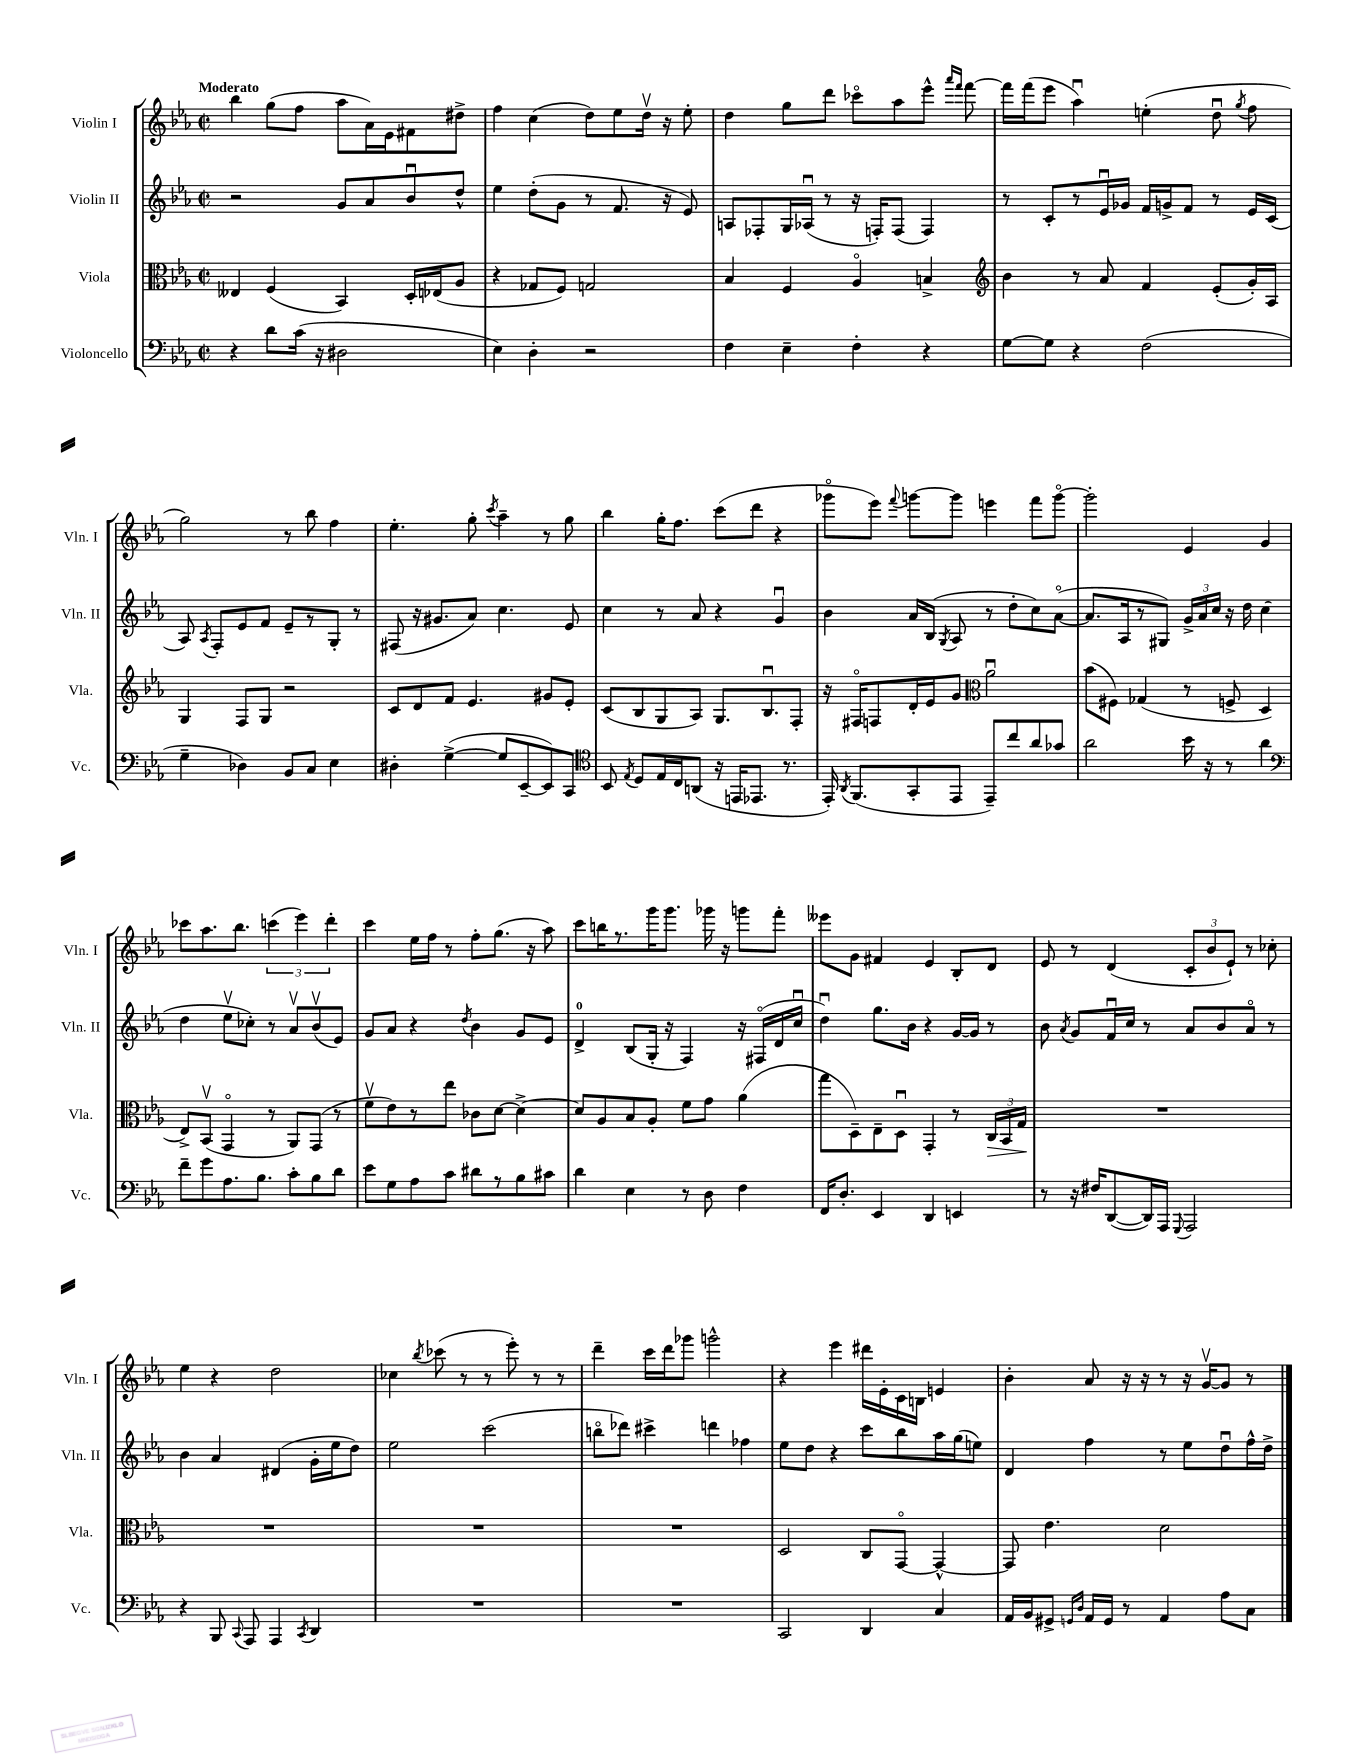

**kern	**kern	**dynam	**kern	**kern
*part4	*part3	*part3	*part2	*part1
*staff4	*staff3	*staff3	*staff2	*staff1
*I"Violoncello	*I"Viola	*	*I"Violin II	*I"Violin I
*I'Vc.	*I'Vla.	*	*I'Vln. II	*I'Vln. I
*clefF4	*clefC3	*	*clefG2	*clefG2
*k[b-e-a-]	*k[b-e-a-]	*	*k[b-e-a-]	*k[b-e-a-]
*M2/2	*M2/2	*	*M2/2	*M2/2
*met(c|)	*met(c|)	*	*met(c|)	*met(c|)
=1	=1	=1	=1	=1
!	!	!	!	!LO:TX:a:B:t=Moderato
4r	4E--X/	.	2r	4bb-\
8d\L	(4F/	.	.	(8gg\L
(16c\Jk	.	.	.	8ff\J
16r	.	.	.	.
2D#X\	4BB-/)	.	8g/L	8aa-\L
.	.	.	8a-/	16a-\L)
.	.	.	.	16e-\J
.	16D'/LL	.	8b-u/	8f#X\
.	(16E-X/J	.	.	.
.	8A-/J	.	8dd^^/J	8dd#X^\J
=2	=2	=2	=2	=2
4E-\)	4r	.	4ee-\	4ff\
4D'\	8G-X/L	.	(8dd'\L	(4cc\
.	8F/J)	.	8g\J	.
2r	2Gn/	.	8r	8dd\L)
.	.	.	8.f/	8ee-\
.	.	.	.	16ddv\Jk
.	.	.	16r	16r
.	.	.	8e-/)	8ee-'\
=3	=3	=3	=3	=3
4F\	4B-/	.	8An/L	4dd\
.	.	.	8F-X'/	.
4E-~\	4F/	.	16G/L	8gg\L
.	.	.	(16A-Xu/JJ	.
.	.	.	8r	8ddd\J
4F'\	4A-/	.	16r	8ccc-X\L
.	.	.	16Fn'/KL)	.
.	.	.	(8F/J	8aa-\
4r	4Bn^/	.	4F/)	8eee-^^\J
.	.	.	.	16qqaaa-/LL
.	.	.	.	16qqfff/JJ
.	.	.	.	[8fff\
=4	=4	=4	=4	=4
*	*clefG2	*	*	*
[8G\L	4b-\	.	8r	16fff\LL]
.	.	.	.	(16fff\J
8G\J]	.	.	8c'/L	8eee-\J
4r	8r	.	8r	4aa-u\)
.	8a-/	.	16e-u/L	.
.	.	.	16g-X/JJ	.
(2F\	4f/	.	16f/LL	(4een'\
.	.	.	16gn^/J	.
.	.	.	8f/J	.
.	(8e-'/L	.	8r	8ddu\
.	.	.	.	8qgg/
.	16g'/L)	.	16e-/LL	8ff\
.	16A-/JJ	.	(16c/JJ	.
!!LO:LB:g=z
=5	=5	=5	=5	=5
4G~\	4G/	.	8A-/)	2gg\)
.	.	.	8qA-/	.
.	.	.	8F'/L	.
4D-X\)	8F/L	.	8e-/	.
.	8G/J	.	8f/J	.
8BB-/L	2r	.	8e-~/L	8r
8C/J	.	.	8r	8bb-\
4E-\	.	.	8G'/J	4ff\
.	.	.	8r	.
=6	=6	=6	=6	=6
4D#X'\	8c/L	.	(8F#X/	4.ee-'\
.	8d/	.	16r	.
.	.	.	8.g#X/L	.
([4G^\	8f/J	.	.	.
.	4.e-/	.	8a-/J)	8gg'\
.	.	.	.	8qccc/
8G/L]	.	.	4.cc\	4aa-~\
[8EE-~/	.	.	.	.
8EE-/])	8g#X/L	.	.	8r
8CC/J	8e-'/J	.	8e-/	8gg\
=7	=7	=7	=7	=7
*clefC4	*	*	*	*
8BB-/	(8c/L	.	4cc\	4bb-\
8qE-/	.	.	.	.
8D/L	8B-/	.	.	.
16E-/L	8G/	.	8r	16gg'\KL
16C/J	.	.	.	8.ff\J
(8AAn/J	8A-/J)	.	8a-/	.
16r	8.G/L	.	4r	(8ccc\L
16EEn/KL	.	.	.	.
8.EE-X/J	.	.	.	8ddd\J
.	8.B-u/	.	.	.
.	.	.	4gu/	4r
8.r	.	.	.	.
.	8F'/J	.	.	.
=8	=8	=8	=8	=8
16EE-'/)	16r	.	4b-\	8ggg-X\L
8qAA-/	.	.	.	.
(8.FF/L	16F#X/KL	.	.	.
.	8Fn/	.	.	8eee-\J)
.	.	.	.	8qqfff/
8GG'/	16d'/L	.	16a-/LL	[8gggn\L
.	16e-/J	.	(16B-/JJ	.
.	.	.	8qG/	.
8EE-/J	8g/J	.	8A-/	8ggg\J]
*	*clefC3	*	*	*
8EE-~/L)	2a-u\	.	8r	4eeen\
8cc/	.	.	8dd'\L	.
8a-/	.	.	8cc\)	8fff\L
8g-X/J	.	.	([8a-\J	[8ggg\J
=9	=9	=9	=9	=9
2a-\	(8b-\L	.	8.a-/L]	2ggg'\]
.	8F#X\J)	.	.	.
.	.	.	16A-/k	.
.	(4G-X/	.	8r	.
.	.	.	8G#X/J)	.
16b-\	8r	.	24g^/LL	4e-/
.	.	.	24a-/	.
16r	.	.	.	.
.	.	.	24cc/JJ	.
8r	8Fn^/	.	16r	.
.	.	.	16dd\	.
4a-\	4D/	.	(4cc\	4g/
!!LO:LB:g=z
=10	=10	=10	=10	=10
*clefF4	*	*	*	*
8f~\L	8E-^/L)	.	4dd\	8ccc-X\L
8g\	(8BB-v/J	.	.	8.aa-\
8.A-\	4GG/	.	8ee-v\L	.
.	.	.	.	8.bb-\J
.	.	.	8cc-X'\J)	.
8.B-\J	.	.	.	.
.	8r	.	8r	(6cccn\
8c'\L	8AA-/L)	.	8a-v/L	.
.	.	.	.	6eee-\)
8B-\	(8GG/J	.	(8b-v/	.
.	.	.	.	6ddd'\
8d\J	8r	.	8e-/J)	.
=11	=11	=11	=11	=11
8e-\L	8fv\L	.	8g/L	4ccc\
8G\	8e-\)	.	8a-/J	.
8A-\	8r	.	4r	16ee-\LL
.	.	.	.	16ff\JJ
8c\J	8ee-\J	.	.	8r
.	.	.	8qdd/	.
8d#X\L	8c-X\L	.	4b-\	8ff'\L
8r	[8d\J	.	.	(8.gg\J
8B-\	4d^\_	.	8g/L	.
.	.	.	.	16r
8c#X\J	.	.	8e-/J	8aa-\)
=12	=12	=12	=12	=12
4d\	8d/L]	.	4d^/	8ccc\L
.	8A-/	.	.	16bbn\K
.	.	.	.	8.r
4E-\	8B-/	.	(8B-/L	.
.	8A-'/J	.	16G'/Jk	16ggg\K
.	.	.	16r	8.ggg\J
8r	8f\L	.	4F/)	.
8D\	8g\J	.	.	16ggg-X\
.	.	.	.	16r
4F\	(4a-\	.	16r	8gggn\L
.	.	.	(16F#X/LL	.
.	.	.	16d/	8fff'\J
.	.	.	16ccu/JJ	.
=13	=13	=13	=13	=13
16FF/KL	8gg\L	.	4ddu\)	8eee--X\L
8.D'/J	.	.	.	.
.	8D~\)	.	.	8g\J
4EE-/	8E-~\	.	8.gg\L	4f#X/
.	8Du\J	.	.	.
.	.	.	16b-\Jk	.
4DD/	4GG'/	.	4r	4e-/
4EEn/	8r	.	[16g/LL	8B-'/L
.	.	.	16g/JJ]	.
!	!	!LO:HP:b	!	!
.	24C/LL	>	8r	8d/J
.	24BB-/	.	.	.
.	24G/JJ	.	.	.
.	.	]	.	.
=14	=14	=14	=14	=14
8r	1r	.	8b-\	8e-/
.	.	.	8qa-/	.
16r	.	.	8g/L	8r
16F#X/KL	.	.	.	.
([8DD/	.	.	16fu/L	(4d/
.	.	.	16cc/JJ	.
16DD/L])	.	.	8r	.
16AAA-/JJ	.	.	.	.
8qqGGG/	.	.	.	.
2AAA-/	.	.	8a-/L	12c'/L
.	.	.	.	12b-/
.	.	.	8b-/	.
.	.	.	.	12e-`/J)
.	.	.	8a-/J	8r
.	.	.	8r	8cc-X'\
!!LO:LB:g=z
=15	=15	=15	=15	=15
4r	1r	.	4b-\	4ee-\
8BBB-/	.	.	4a-/	4r
8qqCC/	.	.	.	.
8AAA-/	.	.	.	.
4AAA-/	.	.	(4d#X/	2dd\
8qCC/	.	.	.	.
4DD/	.	.	16g'\LL	.
.	.	.	16ee-\J	.
.	.	.	8dd\J)	.
=16	=16	=16	=16	=16
1r	1r	.	2ee-\	4cc-X\
.	.	.	.	8qbb-/
.	.	.	.	(8ccc-X\
.	.	.	.	8r
.	.	.	(2ccc\	8r
.	.	.	.	8eee-'\)
.	.	.	.	8r
.	.	.	.	8r
=17	=17	=17	=17	=17
1r	1r	.	8bbn\L	4ddd~\
.	.	.	8ddd-X\J)	.
.	.	.	4ccc#X^\	16ccc\LL
.	.	.	.	16ddd\J
.	.	.	.	8ggg-X\J
.	.	.	4dddn\	2gggn^^\
.	.	.	4ff-X\	.
=18	=18	=18	=18	=18
2CC/	2D/	.	8ee-\L	4r
.	.	.	8dd\J	.
.	.	.	4r	4eee-\
4DD/	8C/L	.	8ccc\L	16ddd#X\LL
.	.	.	.	16e-'\
.	[8GG/J	.	8bb-\	16c\
.	.	.	.	16Bn\JJ
4C/	4GG^^/_	.	16aa-\L	4en/
.	.	.	(16gg\J	.
.	.	.	8een\J)	.
=19	=19	=19	=19	=19
16AA-/LL	8GG/]	.	4d/	4b-'\
16BB-/J	.	.	.	.
8GG#X^/J	4.e-\	.	.	.
16qqGGn/LL	.	.	.	.
16qqD/JJ	.	.	.	.
16AA-/LL	.	.	4ff\	8a-/
16GG/JJ	.	.	.	.
8r	.	.	.	16r
.	.	.	.	16r
4AA-/	2d\	.	8r	8r
.	.	.	8ee-\L	16r
.	.	.	.	[16gv/KL
8A-\L	.	.	8ddu\	8g/J]
8C\J	.	.	16ff^^\L	8r
.	.	.	16dd^\JJ	.
==	==	==	==	==
*-	*-	*-	*-	*-
